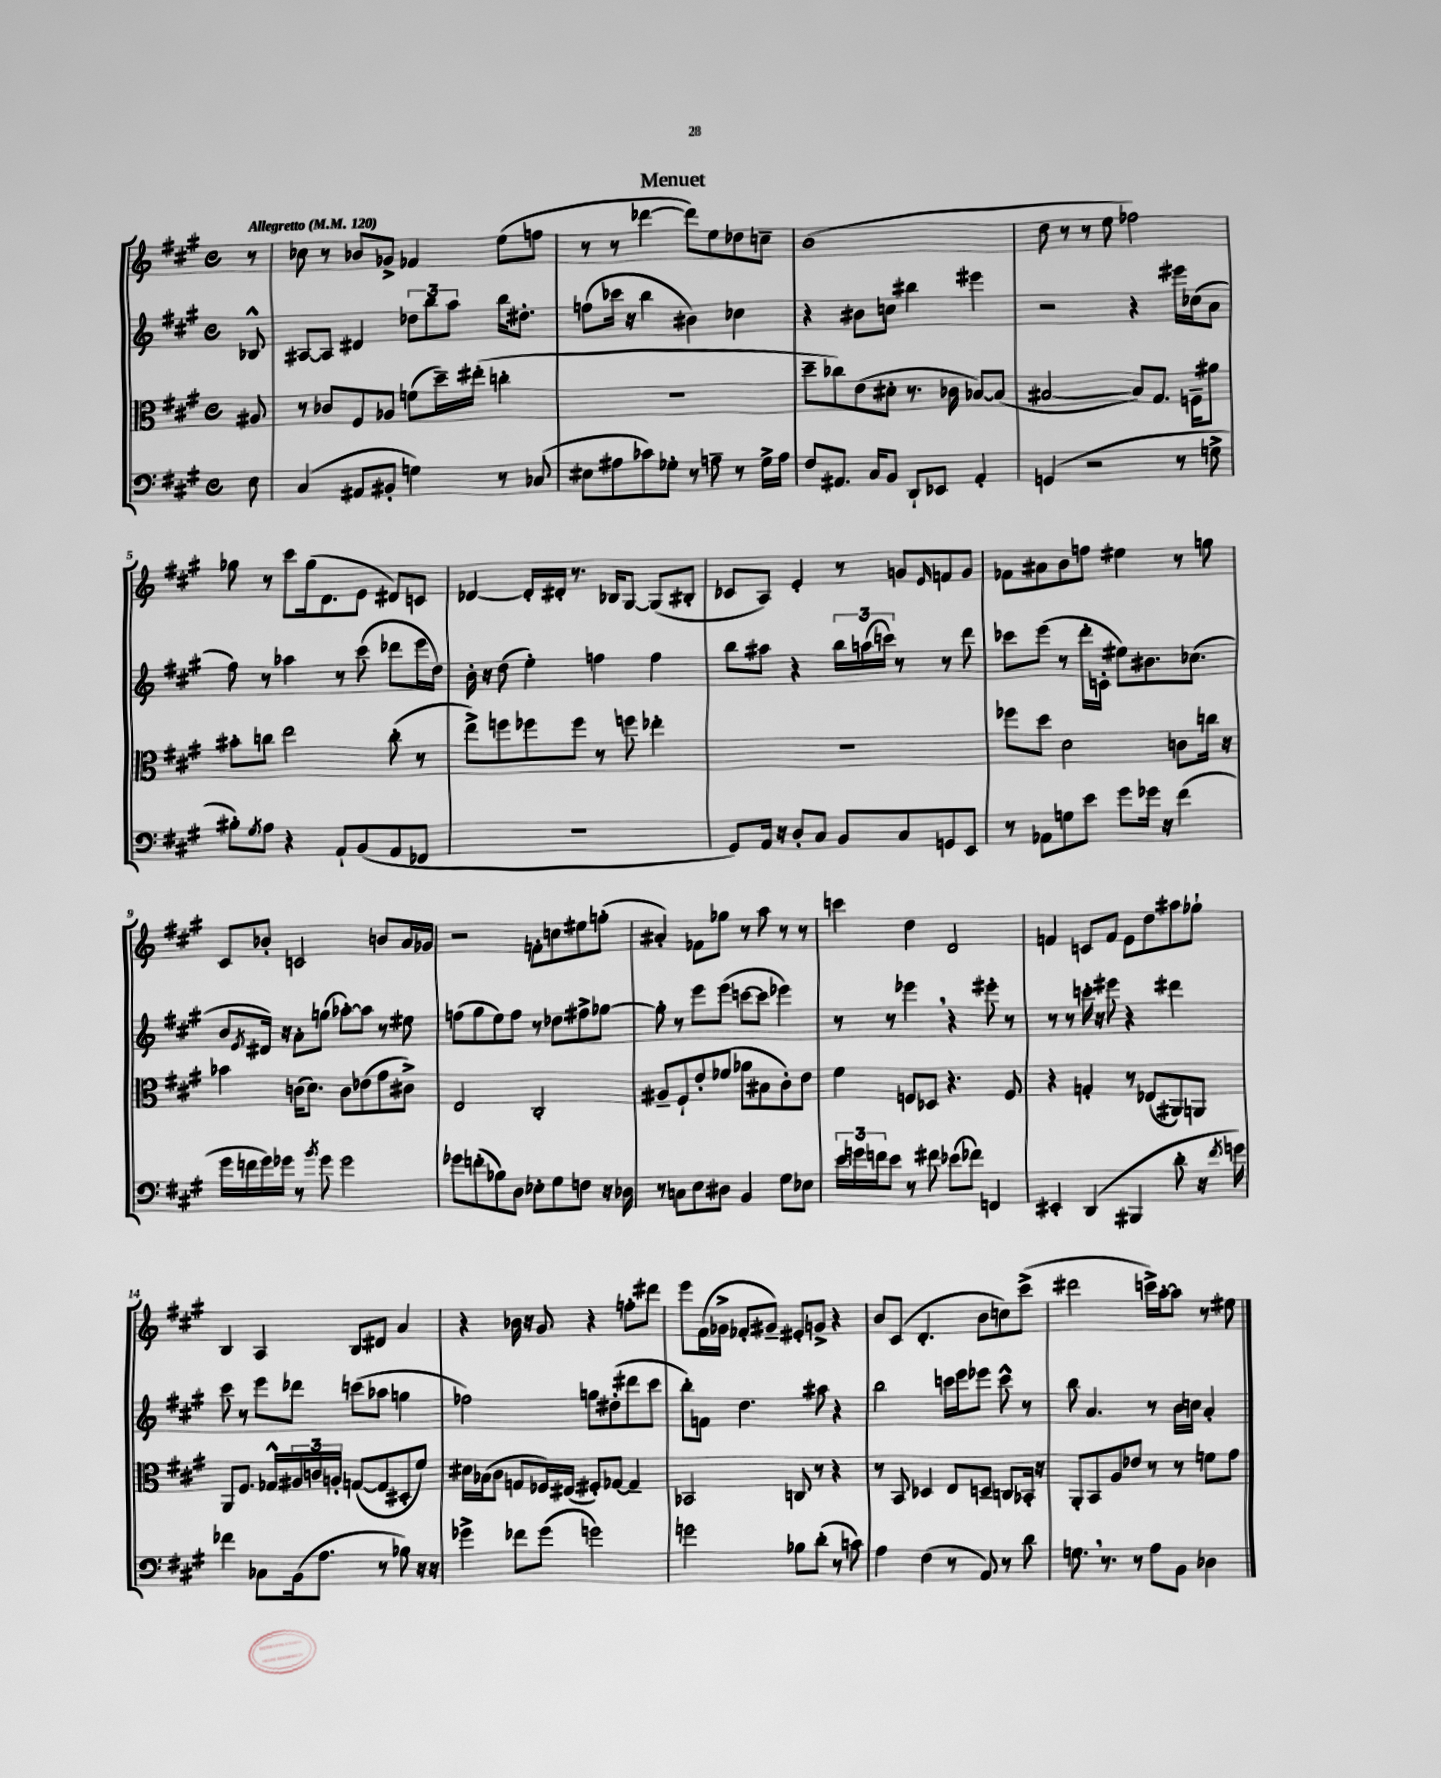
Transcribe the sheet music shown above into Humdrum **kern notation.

**kern	**kern	**kern	**kern
*staff4	*staff3	*staff2	*staff1
*clefF4	*clefC3	*clefG2	*clefG2
*k[f#c#g#]	*k[f#c#g#]	*k[f#c#g#]	*k[f#c#g#]
*M4/4	*M4/4	*M4/4	*M4/4
*met(c)	*met(c)	*met(c)	*met(c)
*MM120	*MM120	*MM120	*MM120
8E	8A#	8B-^^	8r
=	=	=	=
(4C#	8r	[8A#	8cc-
.	8c-	8A#]	8r
8AA#	8F#	4d#	8b-
8BB#'	8A-	.	8g-^
4G)	(8f	12dd-	4f-
.	.	12bb	.
.	16dd~)	.	.
.	.	12aa	.
.	(16ee#'	.	.
8r	4cc'	16bb	(8ee
.	.	8.dd#'	.
(8C-	.	.	8ff
=	=	=	=
8E#	1r	(8ff	8r
8A#	.	16ccc-	8r
.	.	16r	.
8c-)	.	4bb	[4ddd-
8G-'	.	.	.
8r	.	4b#)	8ddd-])
8A~	.	.	8ee
8r	.	4cc-	8dd-
16G-^	.	.	8cc~
16A	.	.	.
=	=	=	=
8F#	8dd~	4r	(1b
8.AA#	8cc-)	.	.
.	(8e	8b#	.
16C#	.	.	.
8BB	8d#'	8cc	.
8DD`	8.r	4bb#	.
8EE-	.	.	.
.	16c-	.	.
4AA#'	[8B-)	4eee#	.
.	(8B-]	.	.
=	=	=	=
(4GG	[2B#	2r	8dd
.	.	.	8r
2r	.	.	8r
.	.	.	8ee
.	8B#])	4r	2ff-)
.	8.G#	.	.
8r	.	16eee#	.
.	16F~	(16cc-	.
8G^	8a#	8a	.
=	=	=	=
8B#')	8b#'	8ff#)	8gg-
8qG#	.	.	.
8A	8cc	8r	8r
4r	2ee	4aa-	8ccc#
.	.	.	(16gg-
.	.	.	8.d
8AA`	.	8r	.
(8BB	.	(8ccc#	8e
8AA	(8cc'	8ddd-	8d#)
8FF-	8r	16eee	8c
.	.	16dd)	.
=	=	=	=
1r	8ee^)	16b'	[4d-
.	.	16r	.
.	8ff	(8dd	.
.	8ff-	4ee')	16d-']
.	.	.	16d#'
.	8ff-	.	8.r
.	8r	4ff	.
.	.	.	16B-
.	8ff	.	[8G#
.	4ee-'	4ff	(8G#]
.	.	.	8B#'
=	=	=	=
8GG#)	1r	8bb	8c-
16AA	.	8aa#	8A)
16r	.	.	.
8D'	.	4r	4e'
8C#	.	.	.
8BB	.	24bb	8r
.	.	(24aa	.
.	.	24ccc)	.
8C#	.	8r	8g
.	.	.	16qqe
8GG	.	8r	8f
8EE	.	8ddd	8g
=	=	=	=
8r	8ff-	8ccc-	8f-
8AA-	8dd	(8eee	8a#
8G	2d	8r	8b
8e	.	16ddd'	8ff
.	.	16c'	.
8g#	.	8ee#)	4ee#
16g-	.	8.b#	.
16r	.	.	.
(4f#	8c	.	8r
.	.	(8.cc-	.
.	16cc	.	8gg
.	16r	.	.
=	=	=	=
16g#	4b-	8b	8c#
16f	.	.	.
.	.	8qe	.
16g#)	.	16d#)	8b-'
16g-	.	16r	.
8r	(16c	8a'	2c
.	8.d)	.	.
8qb	.	.	.
8g-	.	(8gg	.
2g-	8c	[8aa-')	.
.	(8e-	8aa-]	.
.	8g#	8r	8b
.	8c#^)	8ee#	16a
.	.	.	16g-
=	=	=	=
8g-	2E	(8ff	2r
(8f'	.	8gg#	.
8B-)	.	8ee)	.
8D	.	8ff	.
8E-'	2C#'	8r	8f'
8G#	.	8dd-	8cc
8F	.	8ff#^	8ee#
16r	.	[8gg-	(8gg'
16D-	.	.	.
=	=	=	=
8r	8A#~	8gg-']	4a#')
8C	8F#`	8r	.
8E	8e'	8eee	8f-
8D#	(8f-	(8eee	8gg-
4BB	8a-	[8ccc	8r
.	8B#	8ccc]	8aa
8G#	8c#')	4eee-)	8r
8E-	8e	.	8r
=	=	=	=
24e	4f#	8r	4ccc
24g	.	.	.
24f	.	.	.
8e	.	8r	.
8r	8F	4eee-	4dd
8f#	8D-	.	.
(8e-	4.r	4r	2d
8f-)	.	.	.
4FF	.	8eee#'	.
.	8F	8r	.
=	=	=	=
4EE#'	4r	8r	4f
.	.	8r	.
(4DD	4G'	16ccc'	8c
.	.	16r	.
.	.	8eee#	8f
4BBB#	8r	4r	8e
.	(8E-	.	8dd
8d'	8AA#)	4ddd#	8aa#
16r	8AA	.	8gg-`
8qf#	.	.	.
16g)	.	.	.
=	=	=	=
4f-	8AA	8ccc#	4B
.	8.F#	8r	.
8C-	.	8eee	4A
.	16G-^^	.	.
(16BB	24A#	8ddd-	.
.	24c	.	.
8.A	.	.	.
.	24A'	.	.
.	([8G	(8ccc	8B
8r	8G]	8aa-	8d#
8B-)	8D#'	4gg	4a
16r	8f#)	.	.
16r	.	.	.
=	=	=	=
4g-^	16d#	2ff-)	4r
.	(16B-	.	.
.	8c#	.	.
8f-	8G	.	16b-
.	.	.	16r
(8g-	16F-)	.	8g#
.	(16E#	.	.
2g)	8F#')	8gg	4r
.	[8G-	(8dd#'	.
.	4G-~]	8ddd#	8ff'
.	.	8ccc#	8ddd#
=	=	=	=
2g	2BB-	8bb')	8eee
.	.	8f	(16f#
.	.	.	16g-^
.	.	4.dd	8f-'
.	.	.	8g#~)
8B-	8C	.	8e#'
(8d'	8r	8aa#	8g^
8r	4r	4r	4r
8c)	.	.	.
=	=	=	=
4A	8r	2bb	8b
.	8BB	.	(8c#
(4F#	4D-	.	4.d'
8r	8E	16ccc	.
.	.	16eee	.
8AA)	8D~	8eee-	8b
8r	8C	8ccc^^	8cc)
8d	16BB-'	8r	(8ccc#^
.	16r	.	.
=	=	=	=
8.G	8AA'	8bb	2ddd#
.	8BB	4.a	.
8.r	.	.	.
.	8A	.	.
8r	8e-	.	.
8A	8r	8r	16ccc^)
.	.	.	[16aa'
8BB	8r	16b	8aa]
.	.	16cc	.
4D-	8f	4a'	8r
.	8g#	.	8ee#
==	==	==	==
*-	*-	*-	*-
